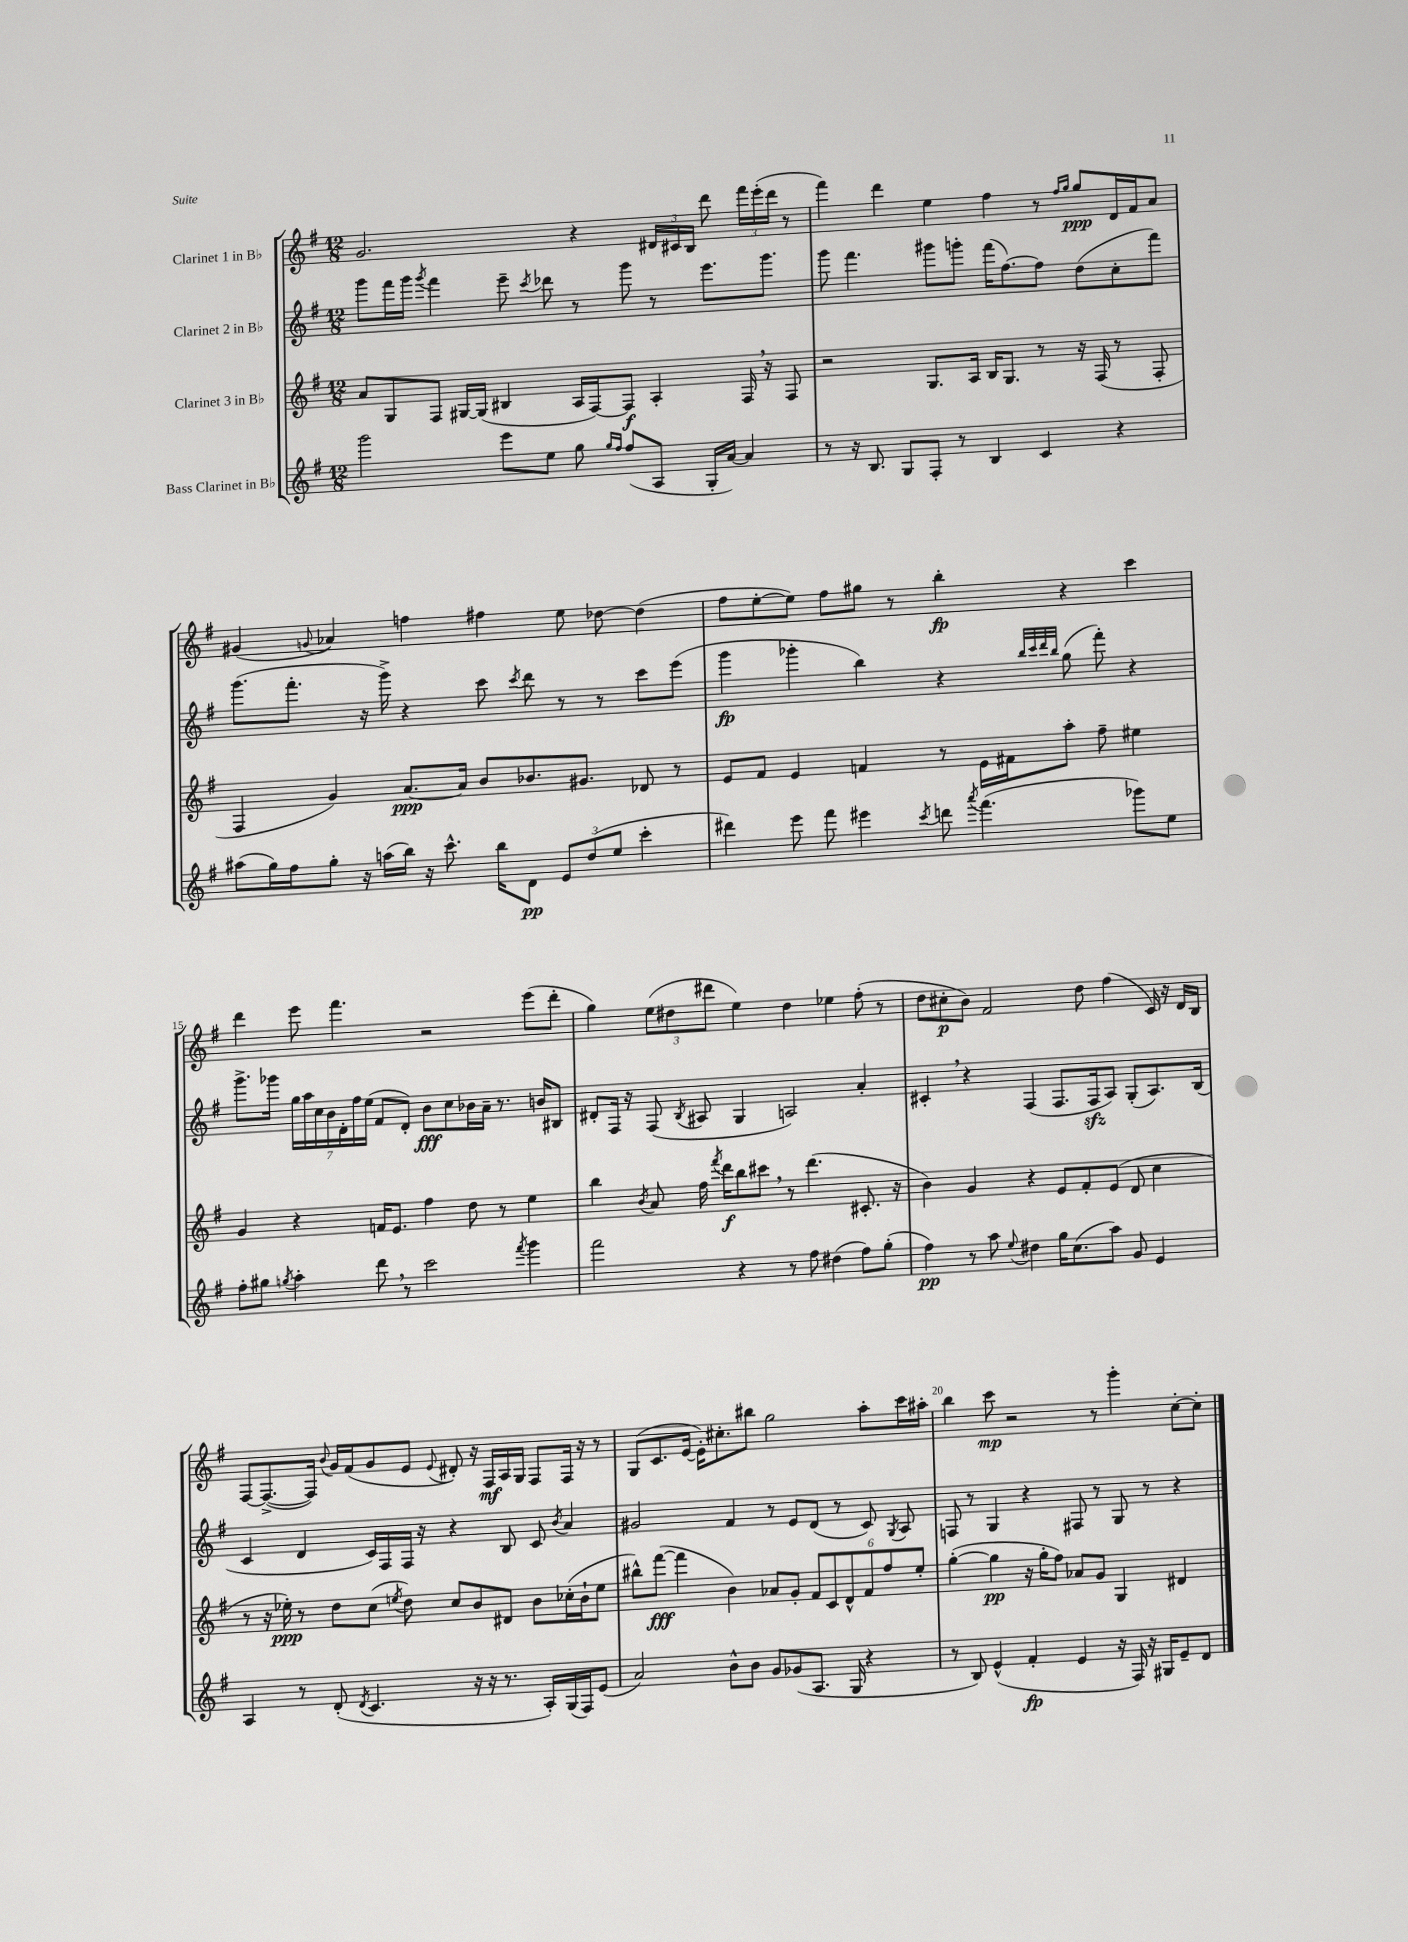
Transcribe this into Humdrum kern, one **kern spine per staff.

**kern	**dynam	**kern	**dynam	**kern	**dynam	**kern	**dynam
*part4	*part4	*part3	*part3	*part2	*part2	*part1	*part1
*staff4	*staff4	*staff3	*staff3	*staff2	*staff2	*staff1	*staff1
*I"Bass Clarinet in B♭	*	*I"Clarinet 3 in B♭	*	*I"Clarinet 2 in B♭	*	*I"Clarinet 1 in B♭	*
*clefG2	*	*clefG2	*	*clefG2	*	*clefG2	*
*k[f#]	*	*k[f#]	*	*k[f#]	*	*k[f#]	*
*M12/8	*	*M12/8	*	*M12/8	*	*M12/8	*
=11	=11	=11	=11	=11	=11	=11	=11
2ggg\	.	8a/L	.	8ggg\L	.	2.g/	.
.	.	8G/	.	16fff#\L	.	.	.
.	.	.	.	16ggg\JJ	.	.	.
.	.	.	.	8qggg/	.	.	.
.	.	8F#/J	.	4fff#\	.	.	.
.	.	[16G#X/LL	.	.	.	.	.
.	.	(16G#/JJ]	.	.	.	.	.
8eee\L	.	4B#X/	.	8eee~\	.	.	.
.	.	.	.	8qccc/	.	.	.
8ee\J	.	.	.	8ddd-X\	.	.	.
8gg\	.	16A/LL	.	8r	.	4r	.
.	.	[16F#/J)	.	.	.	.	.
16qqgg/LL	.	.	.	.	.	.	.
16qqff#/JJ	.	.	.	.	.	.	.
(8ff#/L	.	8F#/J]	f	8ggg\	.	.	.
8A/J	.	4A'/	.	8r	.	24d#X/LL	.
.	.	.	.	.	.	24c#X/	.
.	.	.	.	.	.	24B/JJ	.
16G'/LL	.	.	.	8.eee\L	.	8ddd\	.
[16a/JJ)	.	.	.	.	.	.	.
4a/]	.	16F#,/	.	.	.	24fff#\LL	.
.	.	.	.	.	.	(24eee'\	.
.	.	16r	.	8.ggg\J	.	.	.
.	.	.	.	.	.	24ddd\JJ	.
.	.	8F#/	.	.	.	8r	.
=12	=12	=12	=12	=12	=12	=12	=12
8r	.	2r	.	8ggg\	.	4fff#\)	.
16r	.	.	.	4.fff#\	.	.	.
8.B/	.	.	.	.	.	.	.
.	.	.	.	.	.	4ddd\	.
8G/L	.	.	.	.	.	.	.
8F#'/J	.	8.G/L	.	8ggg#X\L	.	4ee\	.
8r	.	.	.	8gggn'\J	.	.	.
.	.	16A/Jk	.	.	.	.	.
4B/	.	16B/KL	.	(16fff#\KL	.	4ff#\	.
.	.	8.G/J	.	[8.ff#\)	.	.	.
4c/	.	8r	.	8ff#\J]	.	8r	.
.	.	.	.	.	.	16qqff#/LL	.
.	.	.	.	.	.	16qqgg/JJ	.
.	.	16r	.	(8dd\L	.	8gg/L	ppp
.	.	(16F#/	.	.	.	.	.
4r	.	8r	.	8cc'\	.	16d/L	.
.	.	.	.	.	.	16f#/J	.
.	.	8F#'/	.	8fff#\J)	.	8a/J	.
!!LO:LB:g=z
=13	=13	=13	=13	=13	=13	=13	=13
(8aa#X\L	.	4F#/	.	(8.ggg\L	.	(4g#X/	.
16gg\L)	.	.	.	.	.	.	.
16ff#\J	.	.	.	8.fff#'\J	.	.	.
.	.	.	.	.	.	8qqgn/	.
8gg'\J	.	4g/)	.	.	.	4a-X/)	.
16r	.	.	.	16r	.	.	.
(16aan\LL	.	.	.	16ggg^\)	.	.	.
16bb\JJ)	.	[8.a/L	ppp	4r	.	4ffn\	.
16r	.	.	.	.	.	.	.
8.ccc^^\	.	.	.	.	.	.	.
.	.	16a/Jk]	.	.	.	.	.
.	.	8b/L	.	8ccc\	.	4ff#X\	.
16bb\KL	.	.	.	.	.	.	.
.	.	.	.	8qccc/	.	.	.
8d\J	pp	8.b-X/	.	8ddd\	.	.	.
12e/L	.	.	.	8r	.	8ee\	.
.	.	8.g#X/J	.	.	.	.	.
(12dd/	.	.	.	.	.	.	.
.	.	.	.	8r	.	[8dd-X\	.
12ee/J	.	.	.	.	.	.	.
4ccc'\	.	8d-X/	.	8ccc\L	.	(4dd-\]	.
.	.	8r	.	(8eee\J	.	.	.
=14	=14	=14	=14	=14	=14	=14	=14
4ddd#X\)	.	8e/L	.	4ggg\	fp	8ff#\L	.
.	.	8f#/J	.	.	.	[8ee'\	.
8eee\	.	4e/	.	4ggg-X'\	.	8ee\J])	.
8fff#\	.	.	.	.	.	8ff#\L	.
4eee#X\	.	4fn/	.	4bb\)	.	8gg#X\J	.
.	.	.	.	.	.	8r	.
8qccc/	.	.	.	.	.	.	.
8dddn\	.	8r	.	4r	.	4bb'\	fp
8qaaa/	.	.	.	.	.	.	.
(4.fff#\	.	16e\LL	.	.	.	.	.
.	.	16f#X\J	.	.	.	.	.
.	.	.	.	32qqbb/LLL	.	.	.
.	.	.	.	32qqccc/	.	.	.
.	.	.	.	32qqddd/	.	.	.
.	.	.	.	32qqbb/JJJ	.	.	.
.	.	8aa'\J	.	(8gg\	.	4r	.
.	.	8ff#~\	.	8fff#'\)	.	.	.
8ggg-X\L)	.	4ee#X\	.	4r	.	4ccc\	.
8ee\J	.	.	.	.	.	.	.
!!LO:LB:g=z
=15	=15	=15	=15	=15	=15	=15	=15
8ff#'\L	.	4g/	.	8.ggg^\L	.	4ddd\	.
8gg#X\J	.	.	.	.	.	.	.
.	.	.	.	16ggg-X\Jk	.	.	.
8qggn/	.	.	.	.	.	.	.
4aa'\	.	4r	.	28gg\LL	.	8eee\	.
.	.	.	.	28aa\	.	.	.
.	.	.	.	28cc\	.	.	.
.	.	.	.	28b\	.	.	.
.	.	.	.	.	.	4.fff#\	.
.	.	.	.	28d'\	.	.	.
.	.	.	.	28ff#\	.	.	.
.	.	.	.	(28ee\JJ	.	.	.
8ddd,\	.	16fn/KL	.	8f#/L	.	.	.
.	.	8.e/J	.	.	.	.	.
8r	.	.	.	8d'/J)	.	.	.
2ccc\	.	4ff#\	.	8b\L	fff	2r	.
.	.	.	.	8cc\	.	.	.
.	.	8dd\	.	16b-X\L	.	.	.
.	.	.	.	16a~\JJ	.	.	.
.	.	8r	.	8.r	.	.	.
8qfff#/	.	.	.	.	.	.	.
4ggg\	.	4ee\	.	.	.	(8eee\L	.
.	.	.	.	16bn/KL	.	.	.
.	.	.	.	8B#X/J	.	8ddd'\J	.
=16	=16	=16	=16	=16	=16	=16	=16
2fff#\	.	4bb\	.	8d#X'/L	.	4gg\)	.
.	.	.	.	16F#/Jk	.	.	.
.	.	.	.	16r	.	.	.
.	.	8qb/	.	.	.	.	.
.	.	8a/	.	(8F#/	.	(12ee\L	.
.	.	.	.	.	.	12dd#X\	.
.	.	.	.	8qB/	.	.	.
.	.	16ff#\	.	8A#X/	.	.	.
.	.	.	.	.	.	12ddd#X\J	.
.	.	8qfff#/	.	.	.	.	.
.	.	16ddd\KL	f	.	.	.	.
4r	.	8bb\	.	4G/	.	4ee\)	.
.	.	8ccc#X,\J	.	.	.	.	.
8r	.	8r	.	2An/)	.	4dd#\	.
8ff#\	.	(4.ddd\	.	.	.	.	.
(4dd#X\	.	.	.	.	.	4ee-X\	.
8ff#\L)	.	8.c#X'/	.	4a'/	.	(8ff#'\	.
(8gg'\J	.	.	.	.	.	8r	.
.	.	16r	.	.	.	.	.
=17	=17	=17	=17	=17	=17	=17	=17
4ff#\)	pp	4b\)	.	4c#X',/	.	8dd\L	.
.	.	.	.	.	.	8cc#X'\	p
8r	.	4g/	.	4r	.	8b\J)	.
8aa\	.	.	.	.	.	2f#/	.
8qqee/	.	.	.	.	.	.	.
4dd#X\	.	4r	.	(4F#/	.	.	.
16gg\KL	.	8e/L	.	8.F#/L	.	.	.
(8.cc\	.	.	.	.	.	.	.
.	.	8f#'/	.	.	.	8dd\	.
.	.	.	.	16F#zz/k	.	.	.
8aa\J)	.	(8e/J	.	8A/J)	.	(4ff#\	.
8g/	.	8d/	.	(8G'/L	.	.	.
4e/	.	4cc\	.	8.A/)	.	16c/)	.
.	.	.	.	.	.	16r	.
.	.	.	.	.	.	16d/LL	.
.	.	.	.	(16B/Jk	.	16B/JJ	.
!!LO:LB:g=z
=18	=18	=18	=18	=18	=18	=18	=18
4A/	.	8r	.	4c/	.	[8F#/L	.
.	.	16r	.	.	.	(8.F#^/_	.
.	.	16ee-X'\)	ppp	.	.	.	.
8r	.	8r	.	4d/	.	.	.
.	.	.	.	.	.	16F#/Jk])	.
.	.	.	.	.	.	8qqb/	.
(8d'/	.	8dd\L	.	.	.	16g/LL	.
.	.	.	.	.	.	(16f#/J	.
8qd/	.	.	.	.	.	.	.
4.c/	.	(8cc\J	.	16c/LL)	.	8g/	.
.	.	.	.	16F#/	.	.	.
.	.	8qeen/	.	.	.	.	.
.	.	8dd\)	.	16F#/JJ	.	8e/J	.
.	.	.	.	16r	.	.	.
.	.	.	.	.	.	8qqe/	.
.	.	8cc/L	.	4r	.	8d#X'/)	.
16r	.	8b/	.	.	.	16r	.
16r	.	.	.	.	.	16F#/LL	mf
8.r	.	8d#X/J	.	8B/	.	16A/	.
.	.	.	.	.	.	16G/JJ	.
.	.	8b\L	.	8c/	.	8F#/L	.
16A'/LL)	.	.	.	.	.	.	.
.	.	.	.	8qb/	.	.	.
(16G/	.	(16cc-X'\L	.	4a/	.	16F#/Jk	.
16F#/J)	.	16b`\J	.	.	.	16r	.
(8e/J	.	8ee\J	.	.	.	8r	.
=19	=19	=19	=19	=19	=19	=19	=19
2a/)	.	8bb#X^^\L)	.	2g#X/	.	(8G/L	.
.	.	([8fff#\J	fff	.	.	8.c/	.
.	.	4fff#\]	.	.	.	.	.
.	.	.	.	.	.	[16e/Jk	.
.	.	.	.	.	.	16e'\KL])	.
.	.	.	.	.	.	8.cc#X'\	.
8b^^\L	.	4b\)	.	4f#/	.	.	.
8b\J	.	.	.	.	.	8bb#X\J	.
8g/L	.	8a-X/L	.	8r	.	2gg\	.
(8g-X/	.	8g'/J	.	8e/L	.	.	.
8.A/J	.	12f#/L	.	(8d/J	.	.	.
.	.	12c/	.	.	.	.	.
.	.	.	.	8r	.	.	.
.	.	12d^^/	.	.	.	.	.
16G/	.	.	.	.	.	.	.
4r	.	12f#/	.	8c/)	.	8aa'\L	.
.	.	12ff#/	.	.	.	.	.
.	.	.	.	8qG/	.	.	.
.	.	.	.	8A/	.	16ccc\L	.
.	.	12ee'/J	.	.	.	.	.
.	.	.	.	.	.	16aa#X'\JJ	.
=20	=20	=20	=20	=20	=20	=20	=20
8r	.	([4gg'\	.	8Fn/	.	4bb\	.
8B/)	.	.	.	8r	.	.	.
(4e^^/	.	4gg\]	pp	4G/	.	8ccc\	mp
.	.	.	.	.	.	2r	.
4f#'/	fp	16r	.	4r	.	.	.
.	.	16gg'\KL	.	.	.	.	.
.	.	8ff#\J)	.	.	.	.	.
4e/	.	8a-X/L	.	8F#X/	.	.	.
.	.	8g/J	.	8r	.	8r	.
16r	.	4G/	.	8G/	.	4ggg'\	.
16F#/)	.	.	.	.	.	.	.
16r	.	.	.	8r	.	.	.
16G#X/KL	.	.	.	.	.	.	.
8e~/	.	4d#X/	.	4r	.	[8cc'\L	.
8d/J	.	.	.	.	.	8cc'\J]	.
==	==	==	==	==	==	==	==
*-	*-	*-	*-	*-	*-	*-	*-
